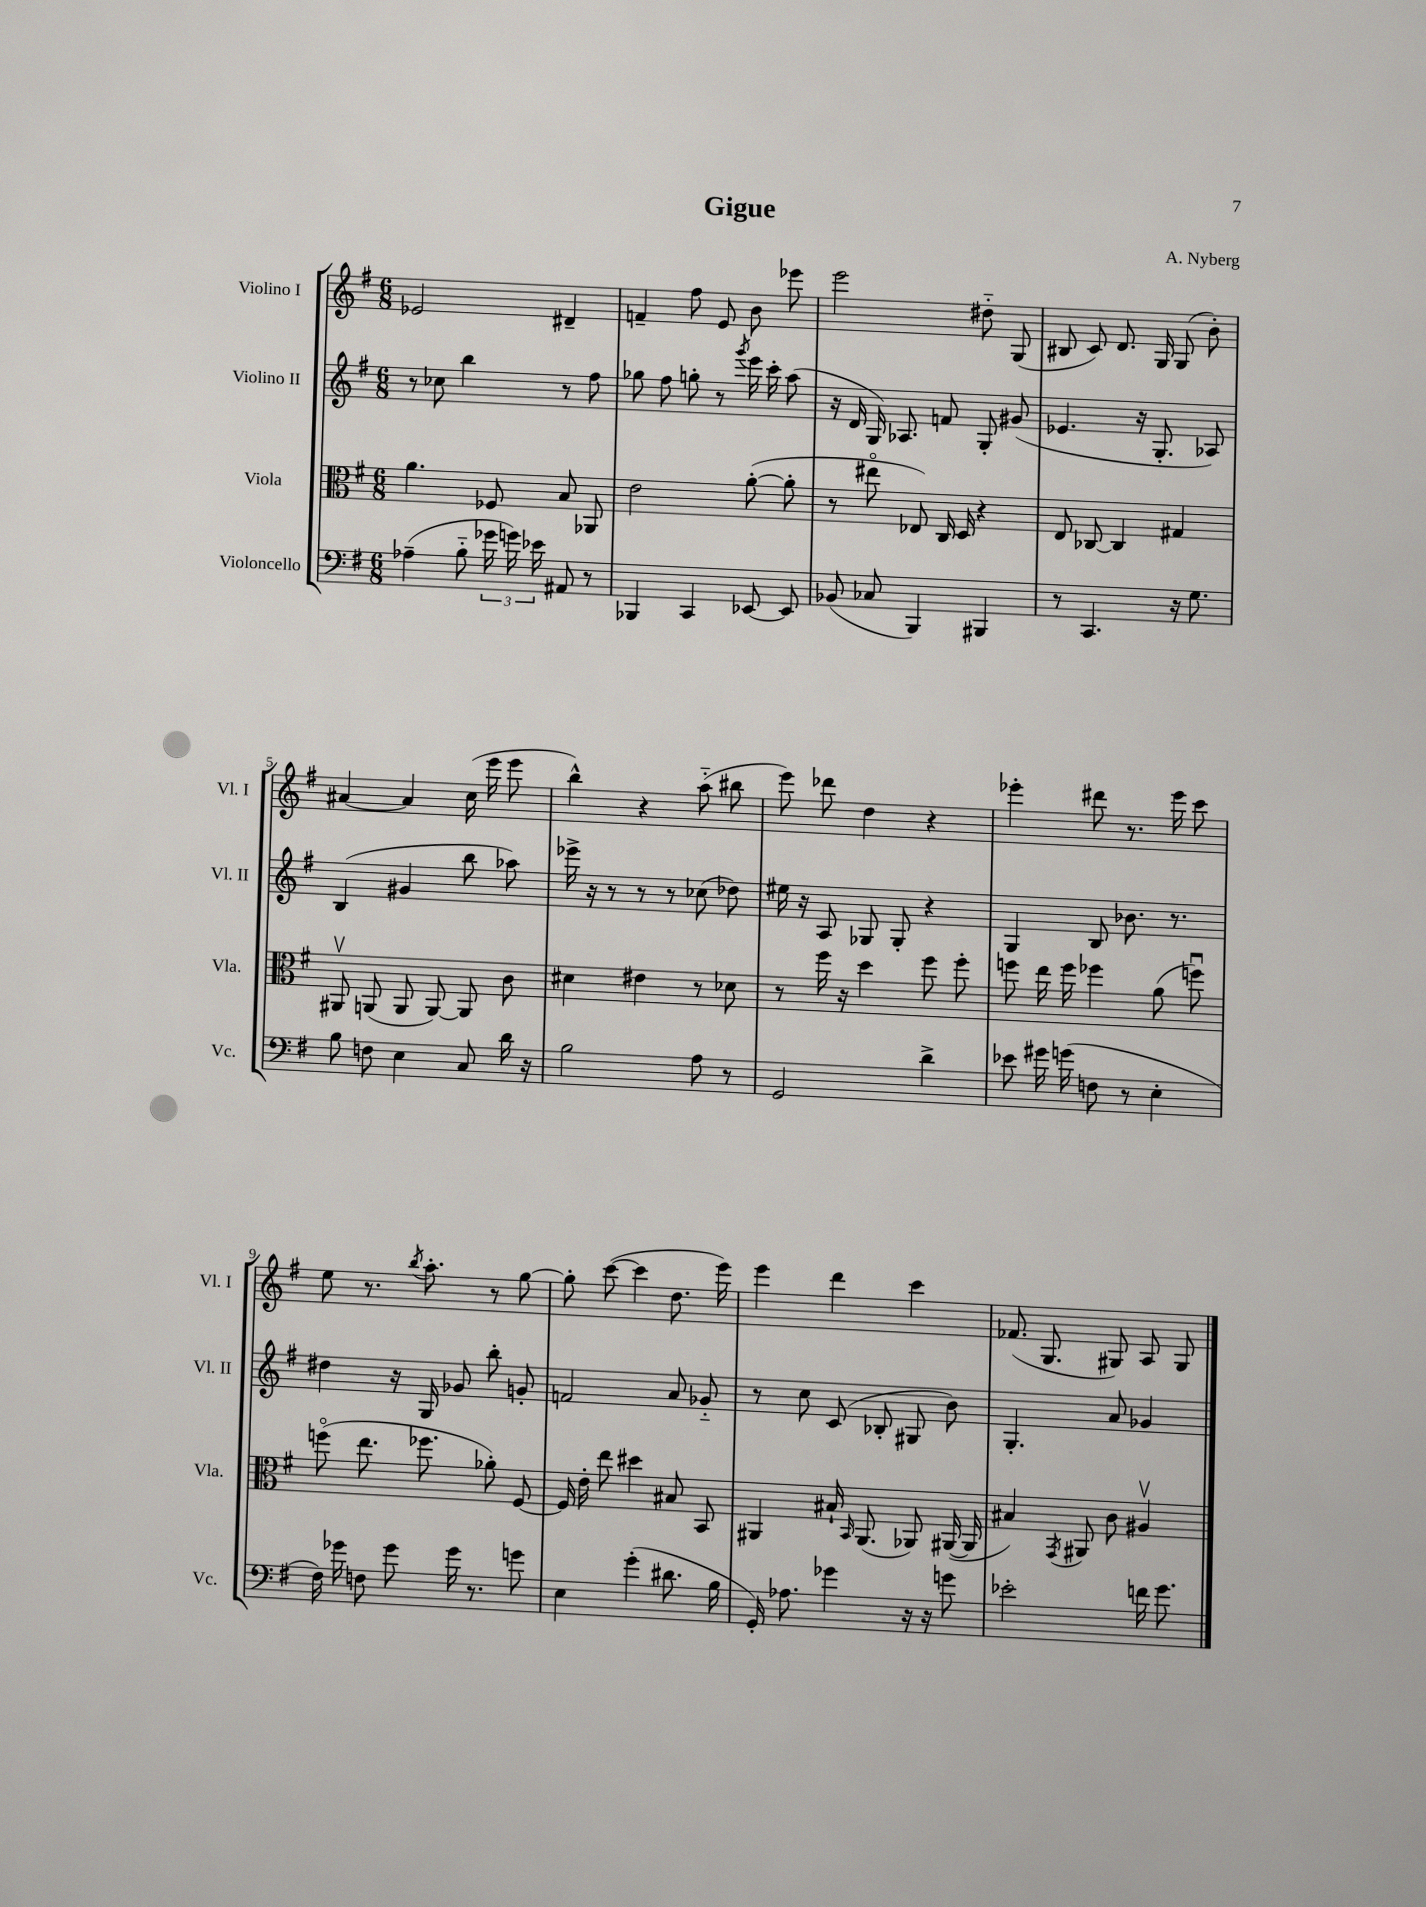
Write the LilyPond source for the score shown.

\header { title = "Gigue" composer = "A. Nyberg" }
<<
\new StaffGroup <<
\new Staff = "s0" \with { instrumentName = "Violino I" shortInstrumentName = "Vl. I" } {
    \clef treble \key g \major \numericTimeSignature \time 6/8
    \autoBeamOff ees'2 dis'4-- |
    f'4-- fis''8 e'8 b'8 ees'''8 |
    e'''2 dis''8-_ g8( |
    bis8 c'8) d'8. g16 g8( b'8-.) |
    ais'4~ ais'4 c''16( e'''16 e'''8 |
    b''4-^) r4 a''8-_( bis''8 |
    e'''8) des'''8 d''4 r4 |
    ees'''4-. dis'''8 r8. ees'''16 c'''8 |
    e''8 r8. \acciaccatura { b''8 } a''8.-. r8 g''8~ |
    g''8-. c'''8~( c'''4 d''8. e'''16) |
    e'''4 d'''4 c'''4 |
    fes'8.( g8. gis8) a8 gis8 \bar "|." |
}
\new Staff = "s1" \with { instrumentName = "Violino II" shortInstrumentName = "Vl. II" } {
    \clef treble \key g \major \numericTimeSignature \time 6/8
    \autoBeamOff r8 ces''8 b''4 r8 fis''8 |
    ges''8 fis''8 g''8-. r8 \acciaccatura { g'''8 } e'''16 c'''16-. a''8( |
    r16 d'16 g16) aes8. f'8 g8-. gis'8( |
    ees'4. r16 g8.-. aes8) |
    b4( gis'4 b''8 aes''8) |
    ees'''16-> r16 r8 r8 r8 ces''8( des''8) |
    eis''16 r16 a8 ges8 ges8-. r4 |
    g4 b8 bes'8. r8. |
    dis''4 r16 g16 ges'8 b''8-. g'8-. |
    f'2 a'8 ges'8-_ |
    r8 c''8 c'8( bes8-. gis8 b'8) |
    g4.-. a'8 ges'4 \bar "|." |
}
\new Staff = "s2" \with { instrumentName = "Viola" shortInstrumentName = "Vla." } {
    \clef alto \key g \major \numericTimeSignature \time 6/8
    \autoBeamOff a'4. fes8 b8 aes,8 |
    e'2 a'8~-.( a'8-. |
    r8 eis''8\flageolet ees8) c16 d16 r4 |
    e8 ces8~ ces4 gis4 |
    ais,8\upbow a,8( a,8 a,8~) a,8 c'8 |
    dis'4 eis'4 r8 des'8 |
    r8 fis''16 r16 d''4 fis''8 fis''8-. |
    f''8 e''16 f''16 fes''4 a'8( f''8\downbow) |
    f''8\flageolet( e''8. fes''8. aes'8-.) fis8~ |
    fis16 e'16-. e''8 dis''4 bis8 b,8 |
    ais,4 bis16-! \grace { b,16 } ais,8.( aes,8) ais,16~( ais,16 |
    bis4) \acciaccatura { g,8 } ais,8 c'8 ais4\upbow \bar "|." |
}
\new Staff = "s3" \with { instrumentName = "Violoncello" shortInstrumentName = "Vc." } {
    \clef bass \key g \major \numericTimeSignature \time 6/8
    \autoBeamOff aes4--( b8-_ \tuplet 3/2 { ges'16 g'16) ees'16 } ais,8 r8 |
    bes,,4 c,4 ees,8~ ees,8 |
    bes,8( ces8 b,,4) bis,,4 |
    r8 c,4. r16 g8. |
    b8 f8 e4 c8 d'16 r16 |
    b2 a8 r8 |
    g,2 d'4-> |
    ees'8 gis'16 g'16( f8 r8 e4-. |
    fis16) ges'16 f8 ges'8 ges'16 r8. g'8 |
    e4 g'4-.( dis'8. b16 |
    g,16-.) aes8. ges'4 r16 r16 g'8 |
    ees'2-. f'16 g'8. \bar "|." |
}
>>
>>
